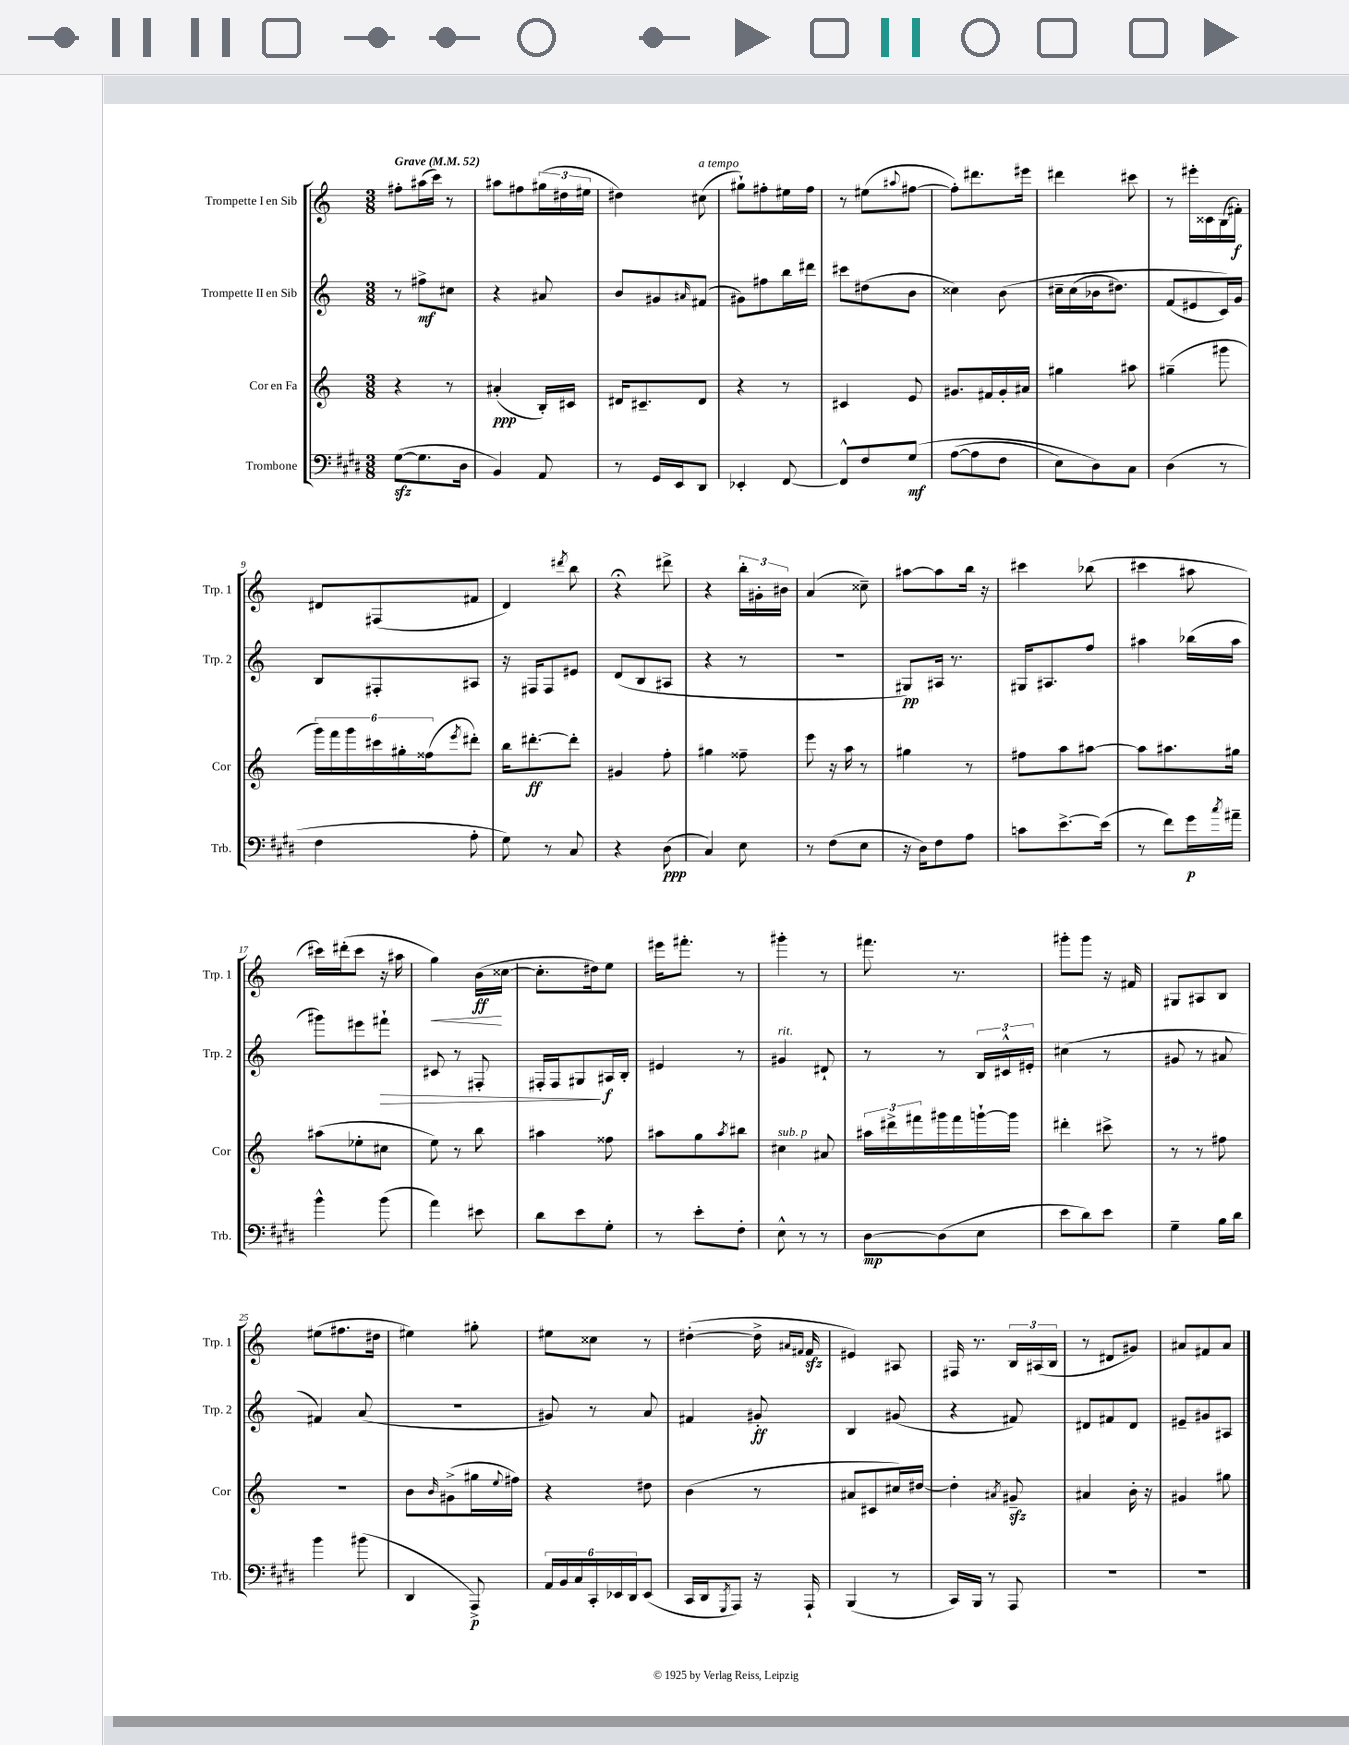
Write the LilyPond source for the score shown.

<<
\new StaffGroup <<
\new Staff = "s0" \with { instrumentName = "Trompette I en Sib" shortInstrumentName = "Trp. 1" } {
    \clef treble \key c \major \numericTimeSignature \time 3/8 \tempo "Grave" 4 = 52
    fis''8-. ais''16( c'''16) r8 |
    ais''8 fis''8 \tuplet 3/2 { gis''16( dis''16 eis''16 } |
    dis''4) cis''8^\markup { \italic "a tempo" }( |
    gis''8-!) fis''8-. eis''16 fis''16 |
    r8 eis''8( \appoggiatura { ais''8 } fis''8~ |
    fis''8-.) dis'''8. eis'''16 |
    dis'''4 cis'''8 |
    r8 eis'''16-. cisis'16 b16( fis'16-.\f) |
    dis'8 fis8( fis'8 |
    d'4) \acciaccatura { dis'''8 } b''8 |
    r4\fermata dis'''8-> |
    r4 \tuplet 3/2 { b''16-. gis'16-. bis'16 } |
    a'4( cisis''8--) |
    ais''8~ ais''8 b''16 r16 |
    cis'''4 bes''8( |
    cis'''4 ais''8 |
    cis'''16) dis'''16-.( cis'''8 r16 ais''16 |
    g''4\<) b'16\ff\!( cisis''16~ |
    cisis''8.-. dis''16) e''8 |
    eis'''16 fis'''8.-. r8 |
    gis'''4-. r8 |
    fis'''8. r8. |
    gis'''8-. gis'''8 r16 fis'16 |
    gis8 ais8 b8 |
    eis''8( fis''8. dis''16 |
    eis''4) gis''8-. |
    eis''8 cisis''8 r8 |
    dis''4~-.( dis''16-> \grace { ais'16 fis'16 } fis'16\sfz |
    eis'4) ais8 |
    fis16 r8. \tuplet 3/2 { b16 ais16( b16 } |
    r8 dis'8 gis'8) |
    ais'8 fis'8 ais'8 \bar "|." |
}
\new Staff = "s1" \with { instrumentName = "Trompette II en Sib" shortInstrumentName = "Trp. 2" } {
    \clef treble \key c \major \numericTimeSignature \time 3/8
    r8 fis''8->\mf cis''8 |
    r4 ais'8 |
    b'8 gis'8 \grace { ais'16 } fis'8( |
    gis'8) fis''8 b''16 dis'''16 |
    cis'''8 dis''8( b'8 |
    cisis''4) b'8\( |
    cis''16-- cis''16( bes'16 dis''8.) |
    f'8( eis'8 c'16)\) g'16 |
    b8 fis8-. ais8 |
    r16 fis16 fis8 eis'8 |
    d'8( b8 ais8 |
    r4 r8 |
    R4. |
    gis8\pp) ais16 r8. |
    gis16 ais8. f''8 |
    ais''4 bes''16( ais''16 |
    gis'''8) eis'''8 fis'''8-!\> |
    cis'8 r8 fis8-. |
    fis16-. fis16 gis8\! ais16\f b16-. |
    eis'4 r8 |
    gis'4^\markup { \italic "rit." } dis'8-! |
    r8 r8 \tuplet 3/2 { b16 cis'16-^ eis'16-. } |
    cis''4( r8 |
    gis'8 r8 ais'8 |
    fis'4) a'8( |
    R4. |
    gis'8) r8 a'8 |
    fis'4 gis'8-.\ff |
    b4 gis'8( |
    r4 fis'8) |
    dis'8 fis'8 dis'8 |
    eis'8-- gis'8 ais8 \bar "|." |
}
\new Staff = "s2" \with { instrumentName = "Cor en Fa" shortInstrumentName = "Cor" } {
    \clef treble \key c \major \numericTimeSignature \time 3/8
    r4 r8 |
    ais'4-.\ppp( b16-.) cis'16 |
    dis'16 cis'8.-- dis'8 |
    r4 r8 |
    cis'4 e'8 |
    gis'8. fis'16 gis'16-. ais'16 |
    gis''4 ais''8 |
    gis''4--( gis'''8 |
    \tuplet 6/4 { g'''16) f'''16 g'''16 cis'''16 gis''16-. fisis''16( } \acciaccatura { e'''8 } dis'''8-.) |
    b''16 dis'''8.~-.\ff dis'''8-. |
    gis'4 f''8-. |
    gis''4 fisis''8-- |
    e'''8 r16 a''16 r8 |
    gis''4 r8 |
    fis''8 a''8 ais''8~ |
    ais''8 ais''8. gis''16 |
    ais''8( ees''8-. cis''8 |
    e''8) r8 b''8 |
    ais''4 fisis''8 |
    ais''8 g''8 \acciaccatura { ais''8 } bis''8 |
    cis''4^\markup { \italic "sub. p" } ais'8 |
    \tuplet 3/2 { ais''16 dis'''16-> fis'''16 } gis'''16 fis'''16 g'''16~-! g'''16 |
    dis'''4-. cis'''8-> |
    r8 r8 fis''8 |
    R4. |
    b'8 \grace { b'16 } gis'8->( gis''16 \appoggiatura { e''8 } fis''16) |
    r4 dis''8 |
    b'4( r8 |
    ais'8 cis'8 cis''16) dis''16~ |
    dis''4-. \acciaccatura { ais'8 } gis'8--\sfz |
    ais'4 b'16-. r16 |
    gis'4 gis''8 \bar "|." |
}
\new Staff = "s3" \with { instrumentName = "Trombone" shortInstrumentName = "Trb." } {
    \clef bass \key e \major \numericTimeSignature \time 3/8
    gis8~\sfz( gis8. dis16 |
    b,4) a,8 |
    r8 gis,16 e,16 dis,8 |
    ees,4-. fis,8~ |
    fis,8-^ fis8 gis8\mf\( |
    a8~( a8 fis8 |
    e8) dis8\) cis8 |
    dis4( r8 |
    fis4 a8-. |
    gis8) r8 cis8 |
    r4 dis8\ppp( |
    cis4) e8 |
    r8 fis8( e8 |
    r16 dis16) fis8 a8 |
    c'8 e'8.~-> e'16( |
    r8 fis'8) gis'16\p \acciaccatura { cis''8 } ais'16-- |
    b'4-^ b'8( |
    a'4) eis'8 |
    dis'8 e'8 gis8-. |
    r8 e'8-. fis8-. |
    e8-^ r8 r8 |
    dis8~\mp dis8( e8 |
    e'8 dis'8) e'8 |
    gis4-- b16 dis'16 |
    b'4 bis'8( |
    dis,4 a,,8->\p) |
    \tuplet 6/4 { a,16 b,16 cis16 cis,16-. ees,16 dis,16 } ees,8( |
    cis,16 dis,16 \acciaccatura { gis,,8 } a,,8) r16 a,,16-! |
    b,,4( r8 |
    cis,16) b,,16 r8 a,,8 |
    R4. |
    R4. \bar "|." |
}
>>
>>
